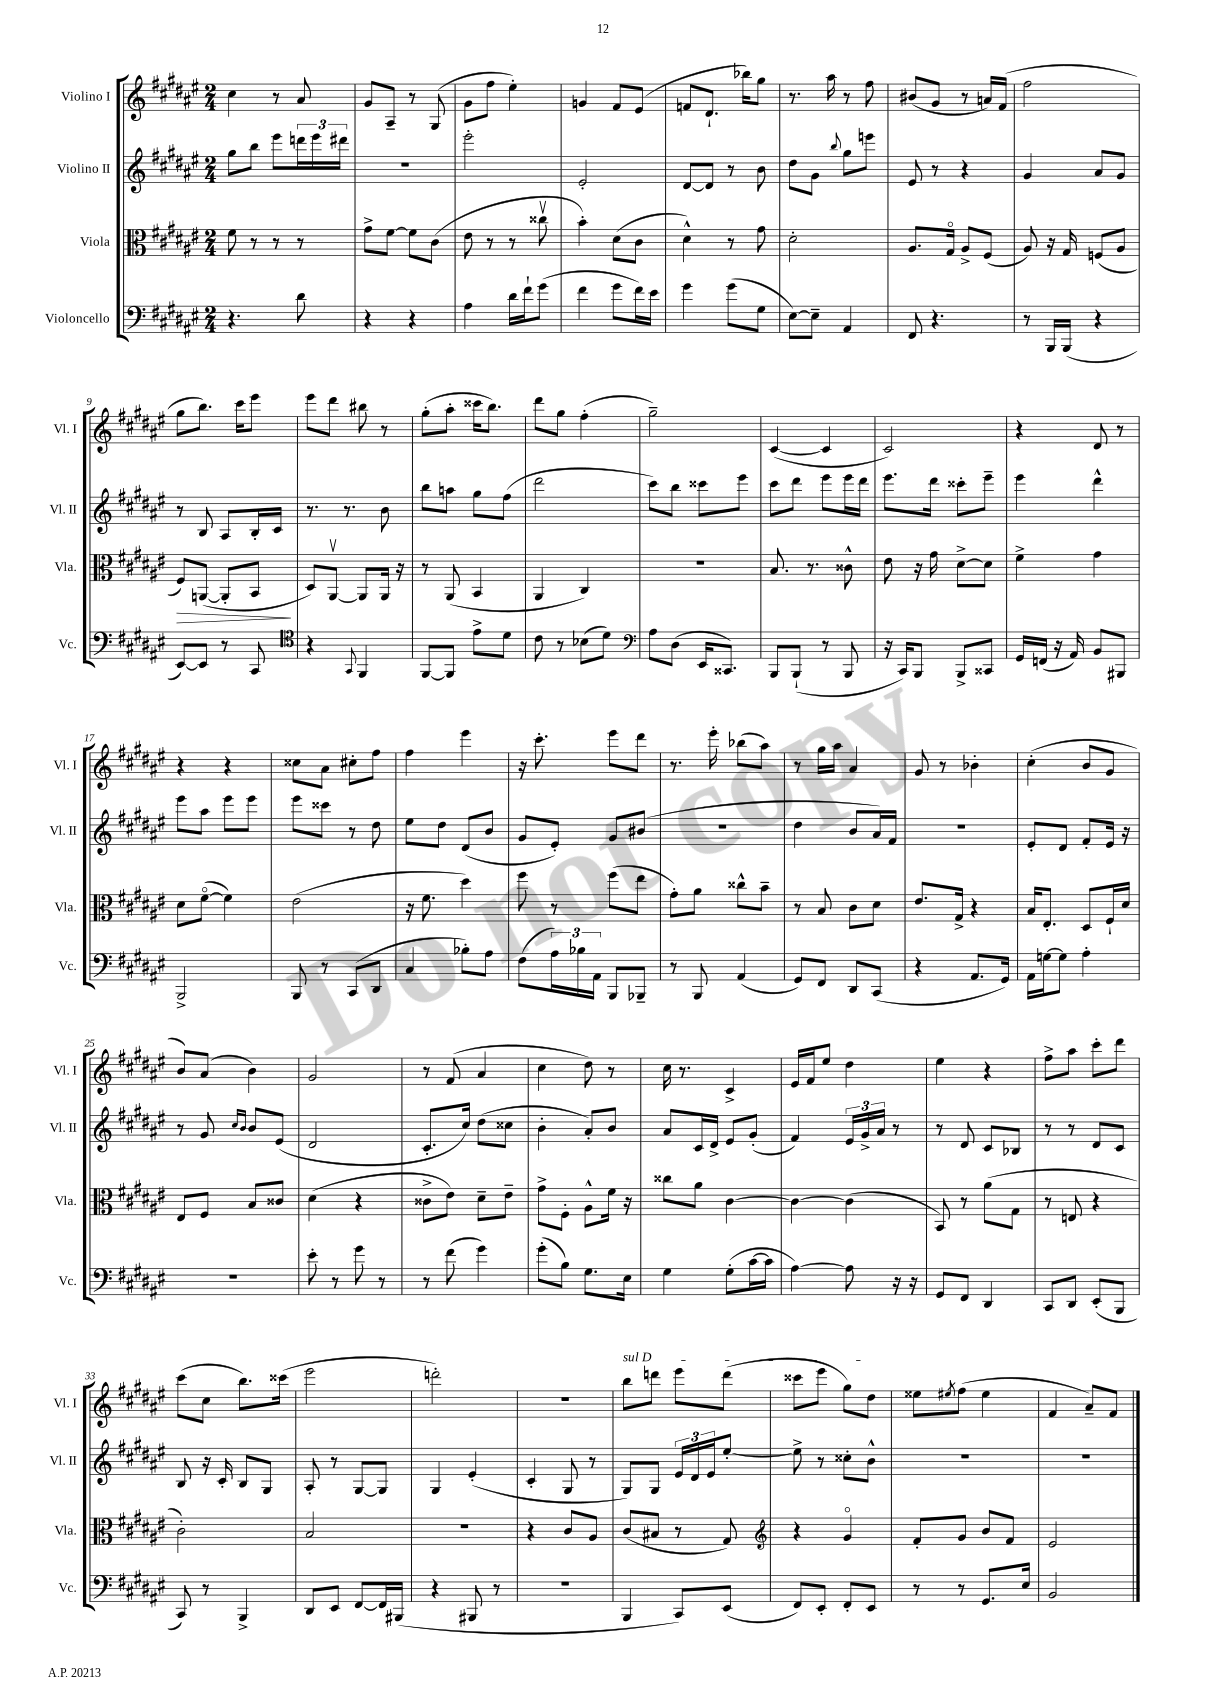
<<
\new StaffGroup <<
\new Staff = "s0" \with { instrumentName = "Violino I" shortInstrumentName = "Vl. I" } {
    \clef treble \key fis \major \numericTimeSignature \time 2/4
    cis''4 r8 ais'8 |
    gis'8 ais8-- r8 gis8( |
    gis'8 fis''8 eis''4-.) |
    g'4 fis'8 eis'8( |
    f'8 dis'8.-! bes''16) gis''8 |
    r8. ais''16 r8 fis''8 |
    bis'8( gis'8 r8 a'16) fis'16( |
    fis''2 |
    gis''8 b''8.) cis'''16 eis'''8 |
    eis'''8 dis'''8 bis''8 r8 |
    gis''8-.( ais''8-. cisis'''16 b''8.) |
    dis'''8 gis''8 fis''4-.( |
    gis''2--) |
    cis'4~( cis'4 |
    cis'2) |
    r4 dis'8 r8 |
    r4 r4 |
    cisis''8 ais'8 cis''8-. fis''8 |
    fis''4 eis'''4 |
    r16 cis'''8.-. eis'''8 dis'''8 |
    r8. eis'''16-. bes''8( ais''8) |
    r8 gis''16 ais''16 ais'4 |
    gis'8 r8 bes'4-. |
    cis''4-.( b'8 gis'8 |
    b'8) ais'8( b'4) |
    gis'2 |
    r8 fis'8( ais'4 |
    cis''4 dis''8) r8 |
    cis''16 r8. cis'4-> |
    eis'16 fis'16 eis''8 dis''4 |
    eis''4 r4 |
    fis''8-> ais''8 cis'''8-. dis'''8 |
    cis'''8( cis''8 b''8.) cisis'''16( |
    eis'''2 |
    d'''2-.) |
    R2 |
    \once \override TextSpanner.bound-details.left.text = \markup { \italic "sul D" } b''8\startTextSpan d'''8 eis'''8 d'''8( |
    cisis'''8 eis'''8 gis''8) dis''8\stopTextSpan |
    eisis''8 \acciaccatura { eis''8 } fis''8( eis''4 |
    fis'4 ais'8--) fis'8 \bar "|." |
}
\new Staff = "s1" \with { instrumentName = "Violino II" shortInstrumentName = "Vl. II" } {
    \clef treble \key fis \major \numericTimeSignature \time 2/4
    gis''8 b''8 eis'''8 \tuplet 3/2 { d'''16 eis'''16 dis'''16 } |
    r2 |
    eis'''2-. |
    eis'2-. |
    dis'8~ dis'8 r8 b'8 |
    dis''8 gis'8 \appoggiatura { b''8 } gis''8 e'''8 |
    eis'8 r8 r4 |
    gis'4 ais'8 gis'8 |
    r8 b8 ais8 b16-. cis'16 |
    r8. r8. b'8 |
    b''8 a''8 gis''8 fis''8( |
    dis'''2 |
    cis'''8) b''8 cisis'''8 eis'''8 |
    cis'''8 dis'''8 eis'''8 eis'''16 dis'''16 |
    eis'''8. dis'''16 cisis'''8-. eis'''8-- |
    eis'''4 dis'''4-^ |
    eis'''8 ais''8 eis'''8 eis'''8 |
    eis'''8 cisis'''8 r8 dis''8 |
    eis''8 dis''8 dis'8( b'8 |
    gis'8 eis'8-.) gis'8 bis'8( |
    r2 |
    dis''4 b'8 ais'16) fis'16 |
    r2 |
    eis'8-. dis'8 fis'8-. eis'16 r16 |
    r8 gis'8 \grace { cis''16 b'16 } b'8 eis'8( |
    dis'2 |
    cis'8.-. cis''16) dis''8( cisis''8 |
    b'4-. ais'8-.) b'8 |
    ais'8 cis'16 dis'16-> eis'8 gis'8-.( |
    fis'4) \tuplet 3/2 { eis'16 gis'16-> ais'16 } r8 |
    r8 dis'8 cis'8 bes8 |
    r8 r8 dis'8 cis'8 |
    b8 r16 cis'16-. b8 gis8 |
    ais8-. r8 gis8~ gis8 |
    gis4 eis'4-.( |
    cis'4-. gis8 r8 |
    gis8) gis8 \tuplet 3/2 { eis'16 dis'16 eis'16 } eis''8~-. |
    eis''8-> r8 cisis''8-. b'8-^ |
    R2 |
    R2 \bar "|." |
}
\new Staff = "s2" \with { instrumentName = "Viola" shortInstrumentName = "Vla." } {
    \clef alto \key fis \major \numericTimeSignature \time 2/4
    fis'8 r8 r8 r8 |
    gis'8-> fis'8~ fis'8 cis'8( |
    eis'8 r8 r8 cisis''8\upbow |
    b'4-.) dis'8( cis'8 |
    dis'4-^) r8 gis'8 |
    dis'2-. |
    ais8. gis16\flageolet ais8-> fis8( |
    ais8) r16 gis16 f8( ais8 |
    fis8\>) a,8~( a,8-. b,8\! |
    dis8) ais,8~\upbow ais,8 ais,16 r16 |
    r8 ais,8( b,4 |
    ais,4 cis4) |
    R2 |
    b8. r8. cisis'8-^ |
    eis'8 r16 gis'16 dis'8~-> dis'8 |
    fis'4-> gis'4 |
    dis'8 fis'8~\flageolet( fis'4) |
    eis'2( |
    r16 fis'8. dis''4) |
    fis''8 r8 fis''8( eis''8 |
    gis'8-.) ais'8 cisis''8-^ b'8-- |
    r8 b8 cis'8 dis'8 |
    eis'8. gis16-> r4 |
    b16 eis8.-. dis8 fis16-! dis'16 |
    eis8 fis8 b8 cisis'8 |
    dis'4( r4 |
    cisis'8-> eis'8) dis'8-- eis'8-- |
    gis'8-> fis8-. ais8-^ fis'16 r16 |
    cisis''8 ais'8 cis'4~ |
    cis'4~ cis'4( |
    b,8) r8 ais'8( gis8 |
    r8 e8 r4 |
    cis'2-.) |
    b2 |
    R2 |
    r4 cis'8 ais8 |
    cis'8( bis8 r8 gis8) |
    \clef treble r4 gis'4\flageolet |
    fis'8-. gis'8 b'8 fis'8 |
    eis'2 \bar "|." |
}
\new Staff = "s3" \with { instrumentName = "Violoncello" shortInstrumentName = "Vc." } {
    \clef bass \key fis \major \numericTimeSignature \time 2/4
    r4. dis'8 |
    r4 r4 |
    ais4 dis'16 fis'16-! gis'8( |
    fis'4 gis'8 fis'16) eis'16 |
    gis'4 gis'8( gis8 |
    eis8~) eis8-- ais,4 |
    fis,8 r4. |
    r8 b,,16 b,,16( r4 |
    eis,8~) eis,8 r8 cis,8 |
    \clef tenor r4 \appoggiatura { gis,8 } fis,4 |
    fis,8~ fis,8 eis'8-> dis'8 |
    cis'8 r8 bes8( dis'8) |
    \clef bass ais8 dis8( eis,16 cisis,8.) |
    b,,8 b,,8-!( r8 b,,8 |
    r16 cis,16) b,,8 b,,8-> cisis,8 |
    gis,16 f,16( r16 ais,16) b,8 bis,,8 |
    b,,2-> |
    b,,8 r8 cis,8( dis,8 |
    cis4 bes8-.) ais8 |
    fis8( \tuplet 3/2 { ais16) bes16 ais,16 } b,,8 bes,,8-- |
    r8 b,,8 ais,4( |
    gis,8) fis,8 dis,8 cis,8( |
    r4 ais,8. gis,16) |
    ais,16 g16~ g8 ais4-. |
    r2 |
    eis'8-. r8 gis'8 r8 |
    r8 fis'8( gis'4) |
    gis'8-.( b8) gis8. eis16 |
    gis4 gis8-.( cis'16~ cis'16 |
    ais4~) ais8 r16 r16 |
    gis,8 fis,8 dis,4 |
    cis,8 dis,8 eis,8-.( b,,8 |
    cis,8) r8 b,,4-> |
    dis,8 eis,8 fis,8~ fis,16 bis,,16( |
    r4 bis,,8 r8 |
    R2 |
    b,,4 cis,8) eis,8( |
    fis,8) eis,8-. fis,8-. eis,8 |
    r8 r8 gis,8. eis16 |
    b,2 \bar "|." |
}
>>
>>
